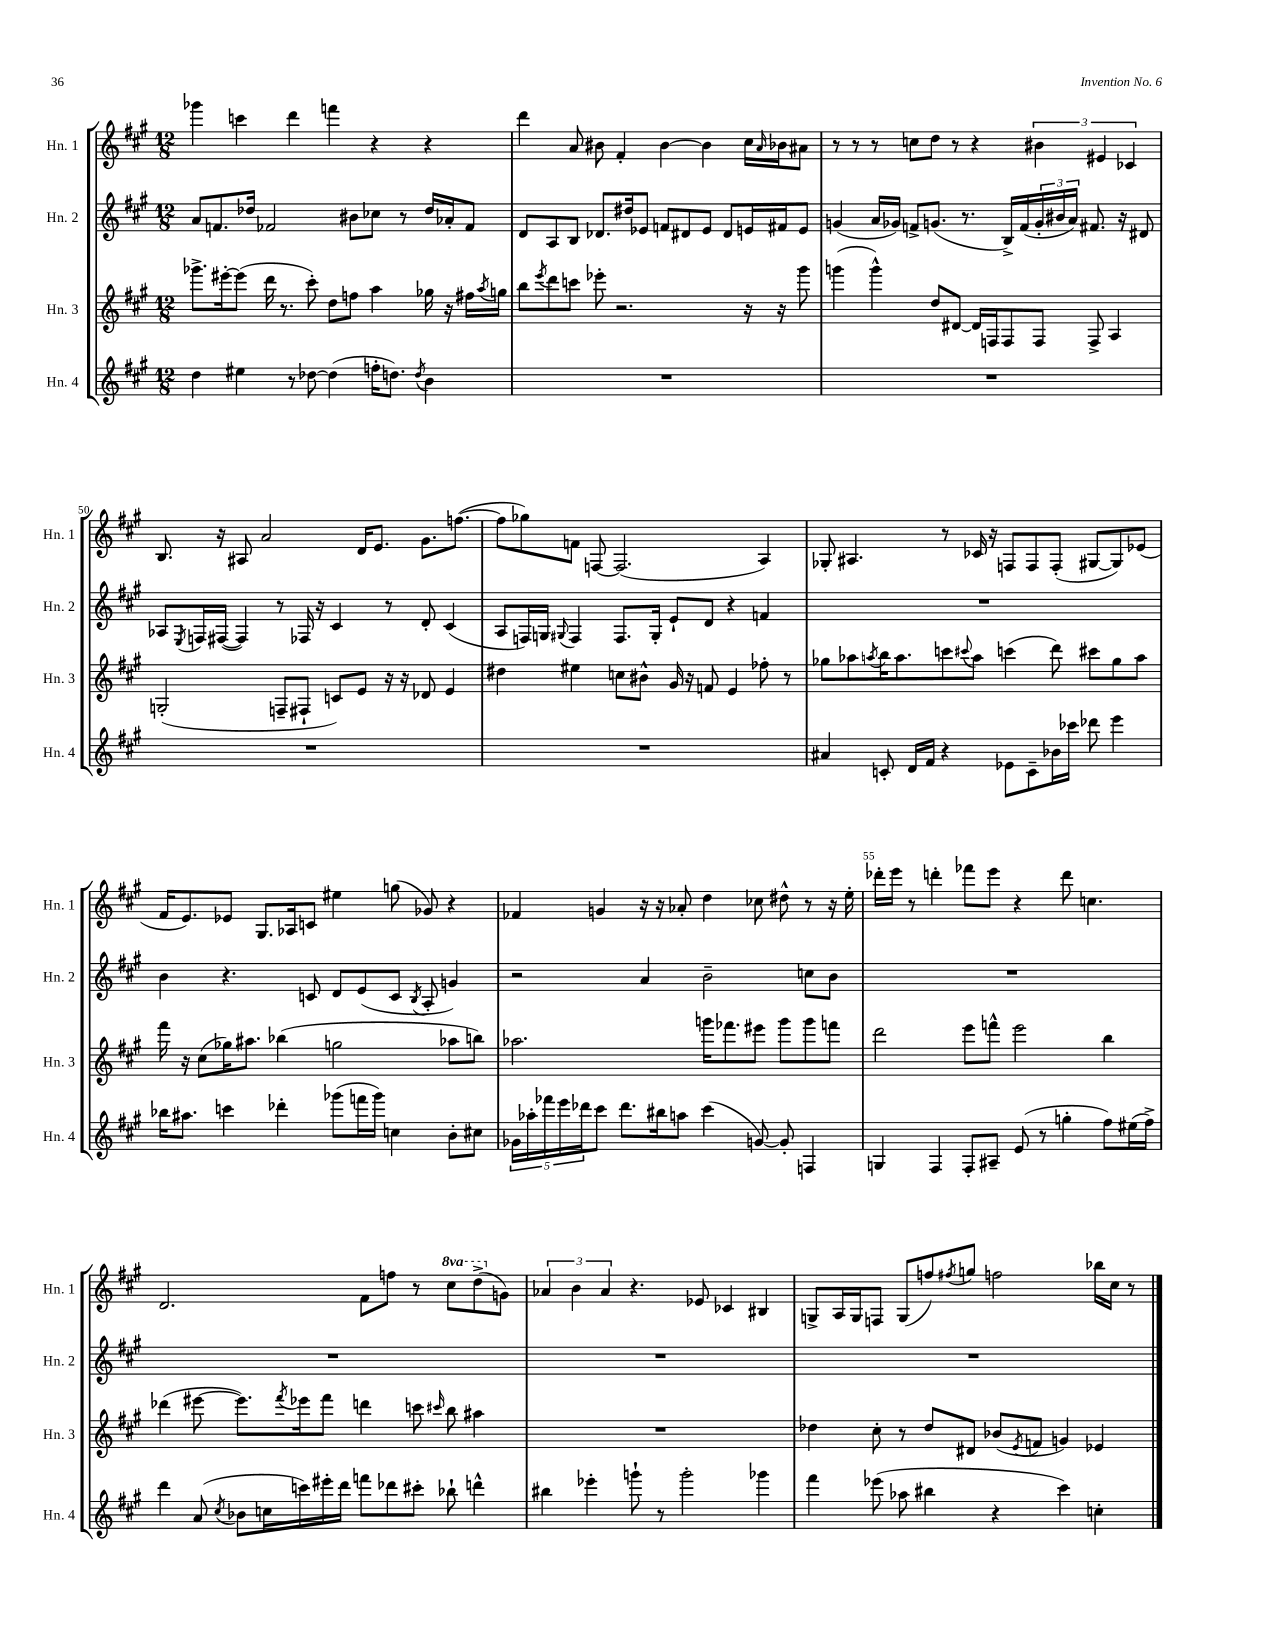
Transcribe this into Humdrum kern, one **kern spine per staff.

**kern	**kern	**kern	**kern
*staff4	*staff3	*staff2	*staff1
*clefG2	*clefG2	*clefG2	*clefG2
*k[f#c#g#]	*k[f#c#g#]	*k[f#c#g#]	*k[f#c#g#]
*M12/8	*M12/8	*M12/8	*M12/8
4dd	8.ggg-^	8a	4ggg-
.	.	8.f	.
.	[16eee#'	.	.
4ee#	(8eee#]	.	4ccc
.	.	16dd-	.
.	16ddd	2f-	.
.	8.r	.	.
8r	.	.	4ddd
[8dd-	8ccc#')	.	.
(4dd-]	8dd	.	4fff
.	8ff	8b#	.
16ff'	4aa	8cc-	4r
8.dd)	.	.	.
.	.	8r	.
8qdd	.	.	.
4b	16gg-	16dd-	4r
.	16r	16a-'	.
.	16ff#	8f-	.
.	8qaa	.	.
.	16gg	.	.
=	=	=	=
1.r	8bb	8d	4ddd
.	8qeee	.	.
.	8ddd	8A	.
.	8ccc	8B	8a
.	8eee-'	8.d-	8b#
.	2.r	.	4f#'
.	.	16dd#	.
.	.	8e-	.
.	.	8f	[4b#
.	.	8d#	.
.	.	8e-	4b#]
.	.	8d#	.
.	16r	16e	16cc#
.	.	.	16qqa
.	16r	16f#	16b-
.	8ggg#	8e	8a#
=	=	=	=
1.r	(4ggg	(4g	8r
.	.	.	8r
.	4ggg^^)	16a	8r
.	.	16g-)	.
.	.	8f^	8cc
.	8dd	(8.g	8dd
.	[8d#	.	8r
.	.	8.r	.
.	16d#]	.	4r
.	16F	.	.
.	8F	16B^)	.
.	.	(16f	.
.	8F	24g'	6b#
.	.	24b#	.
.	.	24a)	.
.	8F^	8.f#	.
.	.	.	6e#
.	4A	.	.
.	.	16r	.
.	.	.	6c-
.	.	8d#	.
=	=	=	=
1.r	(2G'	8A-	8.B
.	.	8qE	.
.	.	16F	.
.	.	([16F#	16r
.	.	4F#])	8A#
.	.	.	2a
.	8F~	8r	.
.	8F#`	16F-	.
.	.	16r	.
.	8c)	4c#	.
.	8e	.	16d
.	.	.	8.e
.	16r	8r	.
.	16r	.	.
.	8d-	8d'	8.g#
.	4e	(4c#	.
.	.	.	([8.ff
=	=	=	=
1.r	4dd#	8A	8ff]
.	.	16F)	8gg-)
.	.	16G	.
.	.	8qqG#	.
.	4ee#	4F	8f
.	.	.	[8F
.	8cc	8.F	(2.F]
.	8b#^^	.	.
.	.	16G#'	.
.	16g#	8e`	.
.	16r	.	.
.	8f	8d	.
.	4e	4r	.
.	8ff-'	4f	4A)
.	8r	.	.
=	=	=	=
4a#	8gg-	1.r	8G-'
.	8aa-	.	4.A#
.	8qaa	.	.
8c'	16bb	.	.
.	8.aa	.	.
16d	.	.	.
16f#	.	.	.
4r	8ccc	.	8r
.	8qqccc#	.	.
.	8aa	.	16c-
.	.	.	16r
8e-	(4ccc	.	8F
8c~	.	.	8F
16b-	8ddd)	.	(8F'
16ccc-	.	.	.
8ddd-	8ccc#	.	[8G#
4eee	8gg-	.	8G#])
.	8aa	.	(8e-
=	=	=	=
16bb-	16fff#	4b	16f#
8.aa#	16r	.	8.e)
.	(8cc#	.	.
4ccc	16gg-)	4.r	8e-
.	8.aa#	.	.
.	.	.	8.G#
4ddd-'	(4bb-	.	.
.	.	.	16A-
.	.	8c	8c
(8ggg-	2gg	8d	4ee#
16fff	.	(8e	.
16ggg-)	.	.	.
4cc	.	8c	(8gg
.	.	8qB	.
.	.	8A'	8g-)
8b'	8aa-	4g)	4r
8cc#	8bb)	.	.
=	=	=	=
20g-	2.aa-	2r	4f-
20aa-'	.	.	.
20fff-	.	.	.
20eee	.	.	.
20ddd-	.	.	.
8ccc#	.	.	4g
8.ddd-	.	.	.
.	.	4a	16r
16bb#	.	.	16r
8aa	.	.	8a-'
(4ccc#	16ggg	2b~	4dd
.	8.fff-	.	.
[8g)	8eee#	.	8cc-
8g']	8ggg	.	8dd#^^
4F	8ggg	8cc	8r
.	8fff	8b	16r
.	.	.	16ee'
=	=	=	=
4G	2ddd	1.r	16ddd-'
.	.	.	16eee
.	.	.	8r
4F#	.	.	4ddd'
8F#'	8eee	.	8fff-
8A#~	8fff^^	.	8eee
(8e	2eee	.	4r
8r	.	.	.
4gg'	.	.	8ddd
.	.	.	4.cc
8ff#)	4bb	.	.
(16ee#	.	.	.
16ff#^)	.	.	.
=	=	=	=
4ddd	(4ddd-	1.r	2.d
(8a	[8eee#	.	.
8qcc#	.	.	.
8b-	8.eee#])	.	.
16cc	.	.	.
.	8qfff#	.	.
16ccc)	16eee-	.	.
16eee#'	8fff#	.	.
16ddd	.	.	.
8fff	4ddd	.	8f#
8ddd-	.	.	8ff
8ccc#'	8ccc	.	8r
.	16qqccc#	.	.
8bb-`	8bb	.	8ccc#
4ddd^^	4aa#	.	(8ddd^
.	.	.	8g)
=	=	=	=
4bb#	1.r	1.r	6a-
.	.	.	6b
4eee-'	.	.	.
.	.	.	6a-
8ggg`	.	.	4.r
8r	.	.	.
2ggg'	.	.	.
.	.	.	8e-
.	.	.	4c-
4ggg-	.	.	4B#
=	=	=	=
4fff#	4dd-	1.r	8G^
.	.	.	16A
.	.	.	16G
(8eee-	8cc#'	.	8F
8aa-	8r	.	(8G
4bb#	8dd-	.	8ff)
.	.	.	8qff#
.	8d#	.	8gg
4r	(8b-	.	2ff
.	8qe	.	.
.	8f	.	.
4ccc#)	4g)	.	.
4cc'	4e-	.	16bb-
.	.	.	16cc#
.	.	.	8r
==	==	==	==
*-	*-	*-	*-
